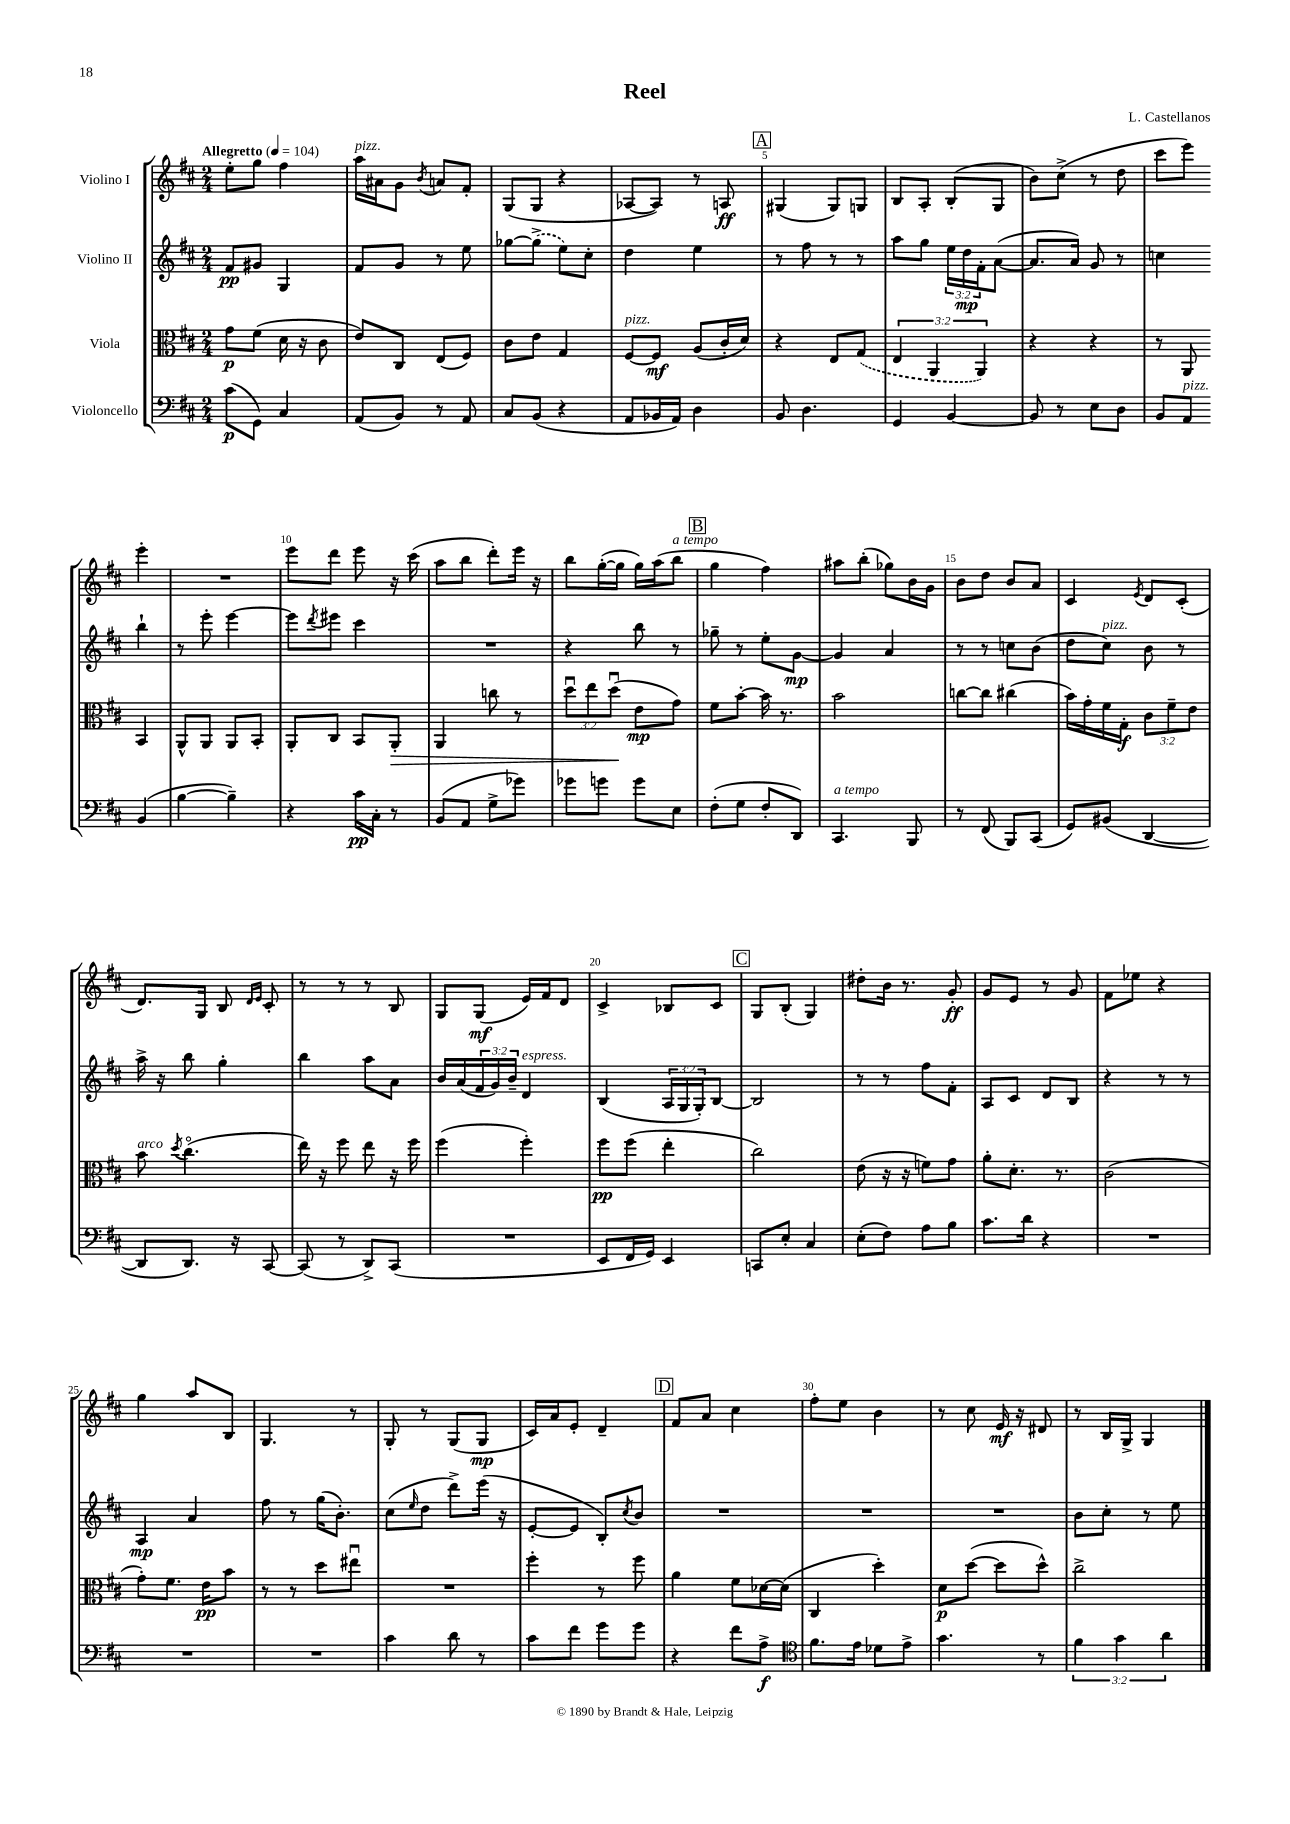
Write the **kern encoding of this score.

**kern	**dynam	**kern	**dynam	**kern	**dynam	**kern	**dynam
*part4	*part4	*part3	*part3	*part2	*part2	*part1	*part1
*staff4	*staff4	*staff3	*staff3	*staff2	*staff2	*staff1	*staff1
*I"Violoncello	*	*I"Viola	*	*I"Violino II	*	*I"Violino I	*
*clefF4	*	*clefC3	*	*clefG2	*	*clefG2	*
*k[f#c#]	*	*k[f#c#]	*	*k[f#c#]	*	*k[f#c#]	*
*M2/4	*	*M2/4	*	*M2/4	*	*M2/4	*
*MM104	*	*MM104	*	*MM104	*	*MM104	*
=1	=1	=1	=1	=1	=1	=1	=1
!	!	!	!	!	!	!LO:TX:a:B:t=Allegretto	!
(8c#\L	p	8g\L	p	8f#/L	pp	8ee'\L	.
8GG\J)	.	(8f#\J	.	8g#X/J	.	8gg\J	.
4C#/	.	16d\	.	4G/	.	4ff#\	.
.	.	16r	.	.	.	.	.
.	.	8c#\	.	.	.	.	.
=2	=2	=2	=2	=2	=2	=2	=2
!	!	!	!	!	!	!LO:TX:a:i:t=pizz.	!
(8AA/L	.	8e/L)	.	8f#/L	.	16aa\LL	.
.	.	.	.	.	.	16a#X\J	.
8BB/J)	.	8C#/J	.	8g/J	.	8g\J	.
.	.	.	.	.	.	8qb/	.
8r	.	(8E/L	.	8r	.	8an/L	.
8AA/	.	8F#/J)	.	8ee\	.	8f#'/J	.
=3	=3	=3	=3	=3	=3	=3	=3
8C#/L	.	8c#\L	.	[8gg-X\L	.	(8G/L	.
(8BB/J	.	8e\J	.	(8gg-^\J]	.	8G/J	.
4r	.	4G/	.	8ee\L)	.	4r	.
.	.	.	.	8cc#'\J	.	.	.
=4	=4	=4	=4	=4	=4	=4	=4
!	!	!LO:TX:a:i:t=pizz.	!	!	!	!	!
8AA/L	.	[8F#/L	.	4dd\	.	[8A-X/L	.
16BB-X/L	.	8F#/J]	mf	.	.	8A-/J])	.
16AA/JJ)	.	.	.	.	.	.	.
4D\	.	(8A/L	.	4ee\	.	8r	.
.	.	16c#'/L	.	.	.	8An/	ff
.	.	16d/JJ)	.	.	.	.	.
!!LO:REH:place=s1:t=A
=5	=5	=5	=5	=5	=5	=5	=5
8BB/	.	4r	.	8r	.	(4G#X/	.
4.D\	.	.	.	8ff#\	.	.	.
.	.	8E/L	.	8r	.	8G#/L)	.
.	.	(8G/J	.	8r	.	8Gn/J	.
=6	=6	=6	=6	=6	=6	=6	=6
4GG/	.	6E/	.	8aa\L	.	8B/L	.
.	.	.	.	8gg\J	.	8A'/J	.
.	.	6AA/	.	.	.	.	.
[4BB/	.	.	.	24ee\LL	.	(8B'/L	.
.	.	.	.	24dd\	mp	.	.
.	.	6AA/)	.	24f#'\J	.	.	.
.	.	.	.	([8a\J	.	8G/J	.
=7	=7	=7	=7	=7	=7	=7	=7
8BB/]	.	4r	.	8.a/L]	.	8b\L)	.
8r	.	.	.	.	.	(8cc#^\J	.
.	.	.	.	16a/Jk)	.	.	.
8E\L	.	4r	.	8g/	.	8r	.
8D\J	.	.	.	8r	.	8dd\	.
=8	=8	=8	=8	=8	=8	=8	=8
8BB/L	.	8r	.	4ccn\	.	8ccc#\L	.
!LO:TX:a:i:t=pizz.	!	!	!	!	!	!	!
8AA/J	.	8AA/	.	.	.	8eee\J)	.
(4BB/	.	4BB/	.	4bb`\	.	4eee'\	.
!!LO:LB:g=z
=9	=9	=9	=9	=9	=9	=9	=9
[4B\	.	8AA^^/L	.	8r	.	2r	.
.	.	8AA/J	.	8eee'\	.	.	.
4B~\])	.	8AA/L	.	[4eee\	.	.	.
.	.	8BB'/J	.	.	.	.	.
=10	=10	=10	=10	=10	=10	=10	=10
4r	.	8AA'/L	.	8eee\L]	.	8eee\L	.
.	.	.	.	8qddd/	.	.	.
.	.	8C#/J	.	8eee#X\J	.	8ddd\J	.
16c#\LL	pp	8BB/L	.	4ccc#\	.	8eee\	.
16C#'\JJ	.	.	.	.	.	.	.
!	!	!	!LO:HP:b	!	!	!	!
8r	.	8AA'/J	>	.	.	16r	.
.	.	.	.	.	.	(16ccc#\	.
=11	=11	=11	=11	=11	=11	=11	=11
(8BB/L	.	4AA/	.	2r	.	8aa\L	.
8AA/J	.	.	.	.	.	8bb\J	.
8G^\L	.	8ccn\	.	.	.	8ddd'\L)	.
8g-X\J)	.	8r	.	.	.	16eee\Jk	.
.	.	.	.	.	.	16r	.
=12	=12	=12	=12	=12	=12	=12	=12
8g-X\L	.	12ddu\L	.	4r	.	8bb\L	.
.	.	12ee\	.	.	.	.	.
8gn\J	.	.	.	.	.	([16gg'\L	.
.	.	(12ddu\J	.	.	.	.	.
.	.	.	.	.	.	16gg\JJ]	.
8g\L	.	8e\L	] mp	8bb\	.	16gg\LL)	.
.	.	.	.	.	.	(16aa\J	.
!	!	!	!	!	!	!LO:TX:a:i:t=a tempo	!
8E\J	.	8g\J)	.	8r	.	8bb\J	.
!!LO:REH:place=s1:t=B
=13	=13	=13	=13	=13	=13	=13	=13
(8F#'\L	.	8f#\L	.	8gg-X~\	.	4gg\	.
8G\J	.	[8b'\J	.	8r	.	.	.
8F#'/L	.	16b\]	.	8ee'\L	.	4ff#\)	.
.	.	8.r	.	.	.	.	.
8DD/J)	.	.	.	[8g\J	mp	.	.
=14	=14	=14	=14	=14	=14	=14	=14
!LO:TX:a:i:t=a tempo	!	!	!	!	!	!	!
4.CC#/	.	2b\	.	4g/]	.	8aa#X\L	.
.	.	.	.	.	.	(8bb'\J	.
.	.	.	.	4a/	.	8gg-X\L)	.
8BBB/	.	.	.	.	.	16b\L	.
.	.	.	.	.	.	16g\JJ	.
=15	=15	=15	=15	=15	=15	=15	=15
8r	.	[8ccn\L	.	8r	.	8b\L	.
(8FF#/	.	8cc\J]	.	8r	.	8dd\J	.
8BBB/L)	.	(4cc#X\	.	8ccn\L	.	8b/L	.
(8CC#/J	.	.	.	(8b\J	.	8a/J	.
=16	=16	=16	=16	=16	=16	=16	=16
8GG/L)	.	16b\LL)	.	8dd\L	.	4c#/	.
.	.	16g'\	.	.	.	.	.
!	!	!	!	!LO:TX:a:i:t=pizz.	!	!	!
(8BB#X/J	.	16f#\	.	8cc#\J)	.	.	.
.	.	16G'\JJ	f	.	.	.	.
.	.	.	.	.	.	8qe/	.
[4DD/	.	12c#\L	.	8b\	.	8d/L	.
.	.	12f#~\	.	.	.	.	.
.	.	.	.	8r	.	(8c#'/J	.
.	.	12e\J	.	.	.	.	.
!!LO:LB:g=z
=17	=17	=17	=17	=17	=17	=17	=17
!	!	!LO:TX:a:i:t=arco	!	!	!	!	!
8DD/L]	.	8b\	.	16aa^\	.	8.d/L)	.
.	.	.	.	16r	.	.	.
.	.	8qdd/	.	.	.	.	.
8.DD/J)	.	(4.cc#\	.	8bb\	.	.	.
.	.	.	.	.	.	16G/Jk	.
.	.	.	.	4gg'\	.	8B/	.
16r	.	.	.	.	.	.	.
.	.	.	.	.	.	16qqd/LL	.
.	.	.	.	.	.	16qqe/JJ	.
[8CC#/	.	.	.	.	.	8c#'/	.
=18	=18	=18	=18	=18	=18	=18	=18
(8CC#/]	.	16ee\)	.	4bb\	.	8r	.
.	.	16r	.	.	.	.	.
8r	.	8ff#\	.	.	.	8r	.
8DD^/L)	.	8ee\	.	8aa\L	.	8r	.
(8CC#/J	.	16r	.	8a\J	.	8B/	.
.	.	16ff#\	.	.	.	.	.
=19	=19	=19	=19	=19	=19	=19	=19
2r	.	(4ff#\	.	16b/LL	.	8G/L	.
.	.	.	.	(16a/	.	.	.
.	.	.	.	24f#/	.	(8G/J	mf
.	.	.	.	24g/)	.	.	.
.	.	.	.	24b~/JJ	.	.	.
!	!	!	!	!LO:TX:a:i:t=espress.	!	!	!
.	.	4ff#'\)	.	4d/	.	16e/LL)	.
.	.	.	.	.	.	16f#/J	.
.	.	.	.	.	.	8d/J	.
=20	=20	=20	=20	=20	=20	=20	=20
8EE/L	.	8ff#\L	pp	(4B/	.	4c#^/	.
16FF#/L	.	(8ff#\J	.	.	.	.	.
16GG/JJ)	.	.	.	.	.	.	.
4EE/	.	4ee'\	.	24A/LL	.	8B-X/L	.
.	.	.	.	24G/	.	.	.
.	.	.	.	24G'/J)	.	.	.
.	.	.	.	[8B/J	.	8c#/J	.
!!LO:REH:place=s1:t=C
=21	=21	=21	=21	=21	=21	=21	=21
8CCn/L	.	2cc#\)	.	2B/]	.	8G/L	.
8E'/J	.	.	.	.	.	(8B'/J	.
4C#/	.	.	.	.	.	4G/)	.
=22	=22	=22	=22	=22	=22	=22	=22
(8E'\L	.	(8e\	.	8r	.	8dd#X'\L	.
8F#\J)	.	16r	.	8r	.	16b\Jk	.
.	.	16r	.	.	.	8.r	.
8A\L	.	8fn\L)	.	8ff#\L	.	.	.
8B\J	.	8g\J	.	8f#'\J	.	8g'/	ff
=23	=23	=23	=23	=23	=23	=23	=23
8.c#\L	.	8a'\L	.	8A/L	.	8g/L	.
.	.	8.d'\J	.	8c#/J	.	8e/J	.
16d\Jk	.	.	.	.	.	.	.
4r	.	.	.	8d/L	.	8r	.
.	.	8.r	.	.	.	.	.
.	.	.	.	8B/J	.	8g/	.
=24	=24	=24	=24	=24	=24	=24	=24
2r	.	(2c#\	.	4r	.	8f#\L	.
.	.	.	.	.	.	8ee-X\J	.
.	.	.	.	8r	.	4r	.
.	.	.	.	8r	.	.	.
!!LO:LB:g=z
=25	=25	=25	=25	=25	=25	=25	=25
2r	.	8g'\L)	.	4A/	mp	4gg\	.
.	.	8.f#\J	.	.	.	.	.
.	.	.	.	4a/	.	8aa/L	.
.	.	16e\KL	pp	.	.	.	.
.	.	8b\J	.	.	.	8B/J	.
=26	=26	=26	=26	=26	=26	=26	=26
2r	.	8r	.	8ff#\	.	4.G/	.
.	.	8r	.	8r	.	.	.
.	.	8dd\L	.	(16gg\KL	.	.	.
.	.	.	.	8.b'\J)	.	.	.
.	.	8ee#Xu\J	.	.	.	8r	.
=27	=27	=27	=27	=27	=27	=27	=27
4c#\	.	2r	.	(8cc#\L	.	8G'/	.
.	.	.	.	16qqee/	.	.	.
.	.	.	.	8dd\J	.	8r	.
8d\	.	.	.	8ddd^\L)	.	(8G/L	.
8r	.	.	.	(16eee\Jk	.	8G/J	mp
.	.	.	.	16r	.	.	.
=28	=28	=28	=28	=28	=28	=28	=28
8c#\L	.	4ff#'\	.	[8e'/L	.	16c#/LL)	.
.	.	.	.	.	.	16a/J	.
8f#\J	.	.	.	8e/J]	.	8e'/J	.
8g\L	.	8r	.	8B'/L)	.	4d~/	.
.	.	.	.	8qcc#/	.	.	.
8g\J	.	8ff#\	.	8b/J	.	.	.
!!LO:REH:place=s1:t=D
=29	=29	=29	=29	=29	=29	=29	=29
4r	.	4a\	.	2r	.	8f#/L	.
.	.	.	.	.	.	8a/J	.
8f#\L	.	8f#\L	.	.	.	4cc#\	.
8A^\J	f	[16d-X\L	.	.	.	.	.
.	.	(16d-\JJ]	.	.	.	.	.
=30	=30	=30	=30	=30	=30	=30	=30
*clefC4	*	*	*	*	*	*	*
8.f#\L	.	4C#/	.	2r	.	8ff#'\L	.
.	.	.	.	.	.	8ee\J	.
16e\Jk	.	.	.	.	.	.	.
8d-X\L	.	4dd'\)	.	.	.	4b\	.
8e^\J	.	.	.	.	.	.	.
=31	=31	=31	=31	=31	=31	=31	=31
4.g\	.	8d\L	p	2r	.	8r	.
.	.	([8dd\J	.	.	.	8cc#\	.
.	.	8dd\L]	.	.	.	16e/	mf
.	.	.	.	.	.	16r	.
8r	.	8dd^^\J)	.	.	.	8d#X/	.
=32	=32	=32	=32	=32	=32	=32	=32
6f#\	.	2cc#^\	.	8b\L	.	8r	.
.	.	.	.	8cc#'\J	.	16B/LL	.
6g\	.	.	.	.	.	.	.
.	.	.	.	.	.	16G^/JJ	.
.	.	.	.	8r	.	4G/	.
6a\	.	.	.	.	.	.	.
.	.	.	.	8ee\	.	.	.
==	==	==	==	==	==	==	==
*-	*-	*-	*-	*-	*-	*-	*-
